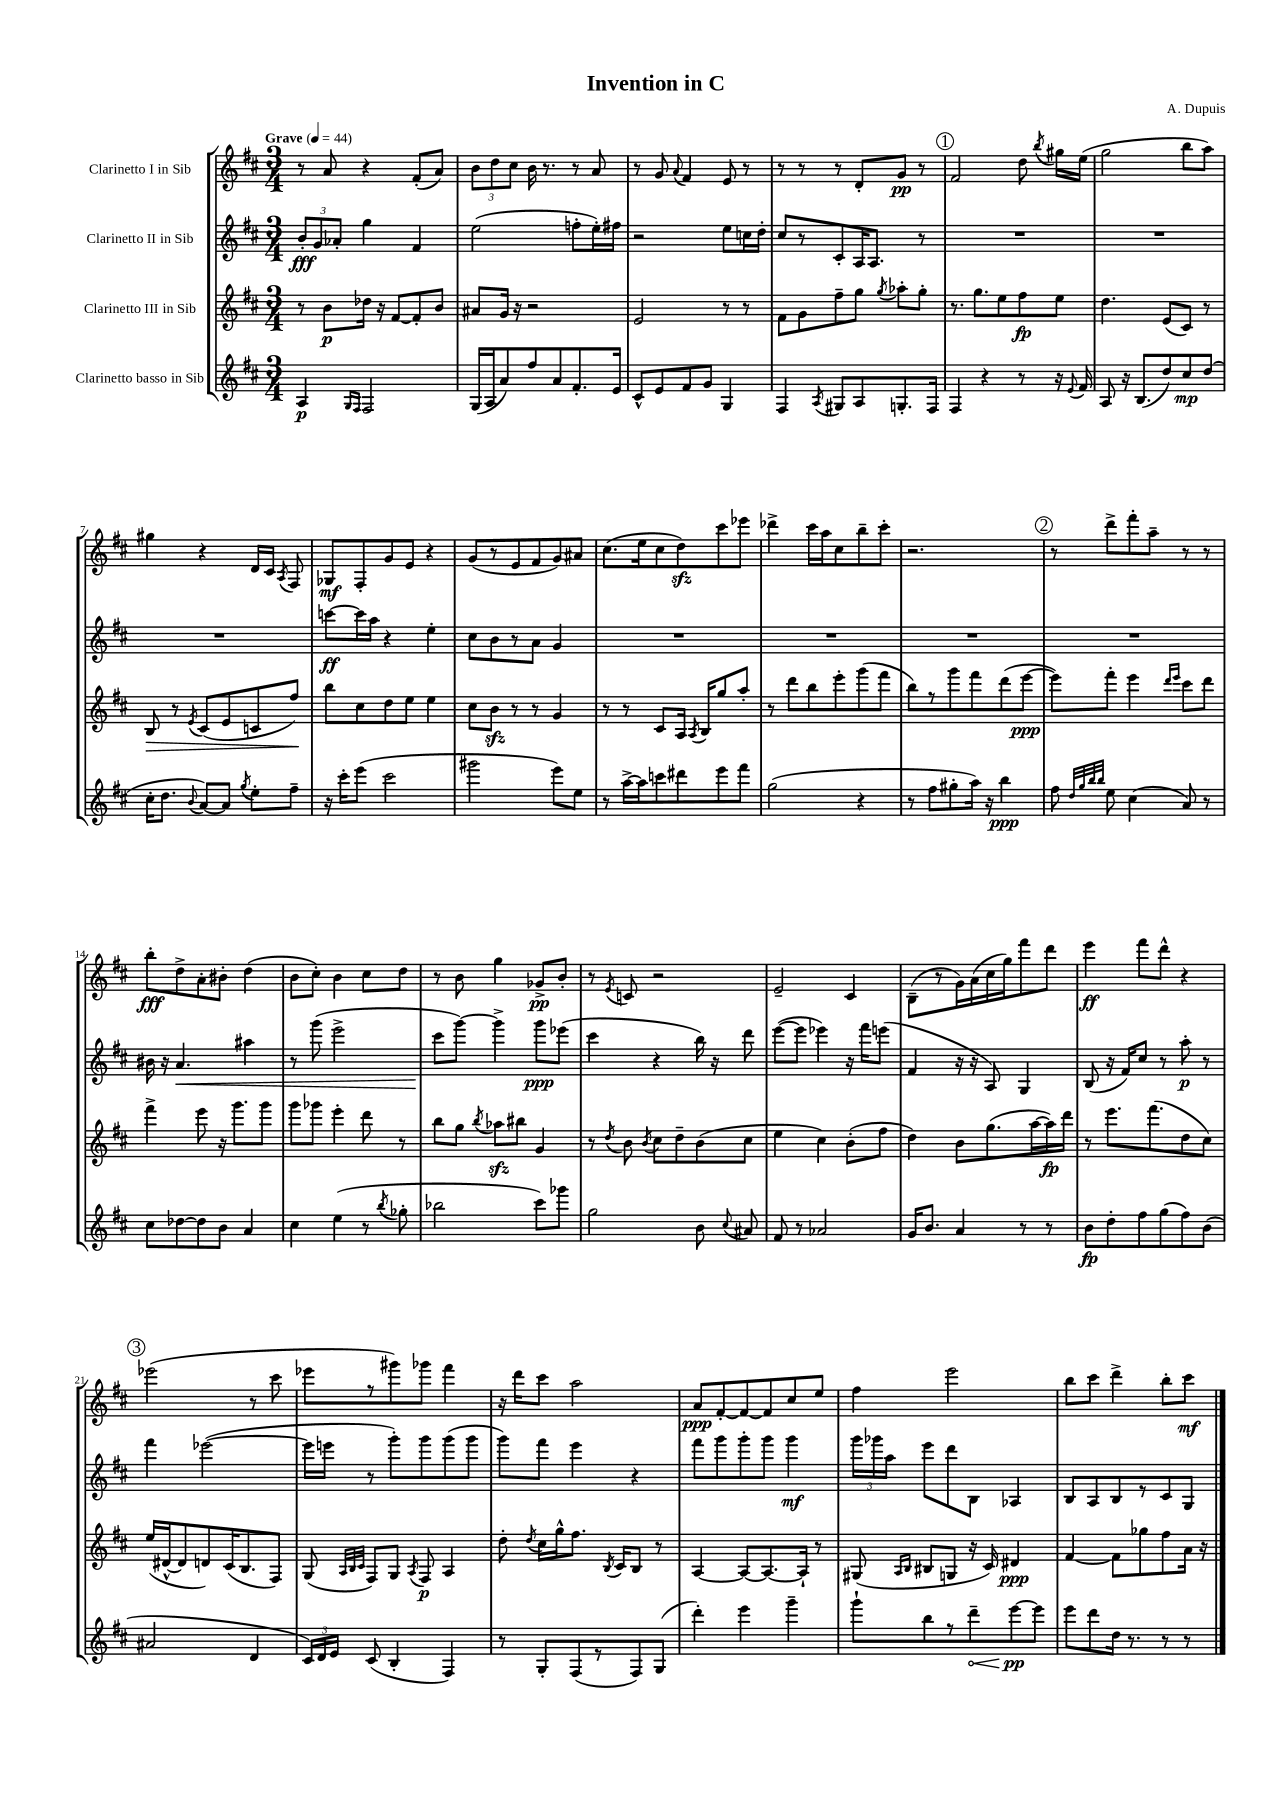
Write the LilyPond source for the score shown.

\header { title = "Invention in C" composer = "A. Dupuis" }
<<
\new StaffGroup <<
\new Staff = "s0" \with { instrumentName = "Clarinetto I in Sib" } {
    \clef treble \key d \major \numericTimeSignature \time 3/4 \tempo "Grave" 4 = 44
    \autoBeamOff r8 a'8 r4 fis'8[-.( a'8]) |
    \tuplet 3/2 { b'8[ d''8 cis''8] } b'16 r8. r8 a'8 |
    r8 g'8 \appoggiatura { a'8 } fis'4 e'8 r8 |
    r8 r8 r8 d'8[-. g'8]\pp r8 |
    \mark \markup { \circle "1" } fis'2 d''8 \acciaccatura { b''8 } gis''16[ e''16]( |
    g''2 b''8[ a''8]) |
    gis''4 r4 d'16[ cis'16] \acciaccatura { a8 } fis8 |
    ges8[\mf fis8-. g'8 e'8] r4 |
    g'8[( r8 e'8 fis'8 g'8) ais'8] |
    cis''8.[( e''16 cis''8 d''8\sfz) cis'''8 ees'''8] |
    des'''4-> cis'''16[ a''16 cis''8 b''8-- cis'''8]-. |
    r2. |
    \mark \markup { \circle "2" } r8 d'''8[-> fis'''8-. a''8]-- r8 r8 |
    b''8[-.\fff d''8-> a'8-. bis'8]-. d''4( |
    b'8[ cis''8]-.) b'4 cis''8[ d''8] |
    r8 b'8 g''4 ges'8[->\pp b'8]-. |
    r8 \acciaccatura { e'8 } c'8 r2 |
    e'2-- cis'4 |
    b8[--( r8 g'16) a'16( cis''16 g''16) fis'''8 d'''8] |
    e'''4\ff fis'''8[ d'''8]-^ r4 |
    \mark \markup { \circle "3" } ees'''2( r8 cis'''8 |
    ees'''8[ r8 gis'''8) ges'''8] fis'''4 |
    r16 d'''16[ cis'''8] a''2 |
    a'8[\ppp fis'8~-. fis'8~ fis'8 cis''8 e''8] |
    fis''4 e'''2 |
    b''8[ cis'''8] d'''4-> b''8[-. cis'''8]\mf \bar "|." |
}
\new Staff = "s1" \with { instrumentName = "Clarinetto II in Sib" } {
    \clef treble \key d \major \numericTimeSignature \time 3/4
    \autoBeamOff \tuplet 3/2 { b'8[-.\fff g'8 aes'8]-. } g''4 fis'4 |
    e''2( f''8[-. e''16-.) fis''16] |
    r2 e''8[ c''16 d''16]-. |
    cis''8[ r8 cis'8-. a16 a8.] r8 |
    \mark \markup { \circle "1" } R2. |
    R2. |
    R2. |
    c'''8[~\ff c'''16 a''16] r4 e''4-. |
    cis''8[ b'8 r8 a'8] g'4 |
    R2. |
    R2. |
    R2. |
    \mark \markup { \circle "2" } R2. |
    bis'16 r16 a'4.\< ais''4 |
    r8 g'''8( e'''2-> |
    cis'''8[\! g'''8]~) g'''4-> g'''8[\ppp ees'''8]( |
    cis'''4 r4 b''16) r16 d'''8 |
    e'''8[~( e'''8] ees'''4) r16 fis'''16[ e'''8]( |
    fis'4 r16 r16 a8) g4 |
    b8( r16 fis'16[) cis''8] r8 a''8-.\p r8 |
    \mark \markup { \circle "3" } fis'''4 ees'''2~( |
    ees'''16[ e'''16] r8 g'''8[-.) g'''8 g'''8( g'''8] |
    g'''8[) fis'''8] e'''4 r4 |
    fis'''8[ g'''8 g'''8-. g'''8] g'''4\mf |
    \tuplet 3/2 { g'''16[ ges'''16 a''16] } e'''8[ d'''8 b8] aes4 |
    b8[ a8 b8 r8 cis'8 g8] \bar "|." |
}
\new Staff = "s2" \with { instrumentName = "Clarinetto III in Sib" } {
    \clef treble \key d \major \numericTimeSignature \time 3/4
    \autoBeamOff r8 b'8[\p des''16] r16 fis'8[~ fis'8-. b'8] |
    ais'8[ g'16] r16 r2 |
    e'2 r8 r8 |
    fis'8[ g'8 fis''8-- g''8] \acciaccatura { g''8 } aes''8[-. g''8]-. |
    \mark \markup { \circle "1" } r8. g''8.[ e''8 fis''8\fp e''8] |
    d''4. e'8[( cis'8]) r8 |
    b8\> r8 \acciaccatura { e'8 } cis'8[( e'8 c'8 fis''8]\!) |
    b''8[ cis''8 d''8 e''8] e''4 |
    cis''8[ b'8]\sfz r8 r8 g'4 |
    r8 r8 cis'8[ a16] \acciaccatura { a8 } b16[ g''8 a''8]-. |
    r8 d'''8[ b''8 e'''8-. g'''8( fis'''8] |
    b''8[) r8 g'''8 fis'''8 d'''8( e'''8]~\ppp |
    \mark \markup { \circle "2" } e'''8[) fis'''8]-. e'''4 \grace { d'''16[ e'''16] } cis'''8[ d'''8] |
    fis'''4-> e'''8 r16 g'''8.[ g'''8] |
    g'''8[ ges'''8] e'''4-. d'''8 r8 |
    b''8[ g''8] \acciaccatura { b''8 } aes''8[\sfz bis''8] g'4 |
    r8 \acciaccatura { d''8 } b'8 \acciaccatura { b'8 } cis''8[ d''8-- b'8( cis''8] |
    e''4 cis''4) b'8[-.( fis''8] |
    d''4) b'8[ g''8.( a''16~ a''16\fp) d'''16] |
    r8 e'''8.[ fis'''8.( d''8 cis''8]) |
    \mark \markup { \circle "3" } e''16[( dis'16~-^ dis'8 d'8) cis'16( b8. fis8]) |
    g8( \grace { a32[ b32 cis'32] } fis8[) g8] \acciaccatura { a8 } fis8\p a4 |
    d''8-. \acciaccatura { d''8 } cis''16[ g''16-^ fis''8.] \acciaccatura { b8 } cis'16[ b8] r8 |
    a4~ a8[~ a8.~ a16]-! r8 |
    gis8( \grace { a16[ b16] } bis8[ g8] r16 cis'16) dis'4\ppp |
    fis'4~ fis'8[ ges''8 fis''8 a'16] r16 \bar "|." |
}
\new Staff = "s3" \with { instrumentName = "Clarinetto basso in Sib" } {
    \clef treble \key d \major \numericTimeSignature \time 3/4
    \autoBeamOff a4\p \grace { g16[ fis16] } fis2 |
    g16[( a16 a'8) fis''8 a'8 fis'8.-. e'16] |
    cis'8[-^ e'8 fis'8 g'8] g4 |
    fis4 \acciaccatura { a8 } gis8[ a8 g8.-. fis16] |
    \mark \markup { \circle "1" } fis4 r4 r8 r16 \appoggiatura { e'8 } fis'16 |
    a8 r16 b8.[( d''8) cis''8\mp d''8]( |
    cis''16[-. d''8.] \appoggiatura { b'8 } a'8[~) a'8] \acciaccatura { g''8 } e''8[-. fis''8]-- |
    r16 cis'''16[-. e'''8]( cis'''2 |
    gis'''2 e'''8[) e''8] |
    r8 a''16[~-> a''16 c'''8 dis'''8 e'''8 fis'''8] |
    g''2( r4 |
    r8 fis''8[ gis''8-. a''16]) r16 b''4\ppp |
    \mark \markup { \circle "2" } fis''8 \grace { d''32[ g''32 b''32 b''32] } e''8 cis''4( a'8) r8 |
    cis''8[ des''8~ des''8 b'8] a'4 |
    cis''4 e''4( r8 \acciaccatura { b''8 } ges''8-. |
    bes''2 cis'''8[) ges'''8] |
    g''2 b'8 \appoggiatura { cis''8 } ais'8 |
    fis'8 r8 aes'2 |
    g'16[ b'8.] a'4 r8 r8 |
    b'8[\fp d''8-. fis''8 g''8( fis''8) b'8]( |
    \mark \markup { \circle "3" } ais'2 d'4 |
    \tuplet 3/2 { cis'16[) d'16 e'16] } cis'8( b4-. fis4) |
    r8 g8[-. fis8( r8 fis8) g8]( |
    d'''4-.) e'''4 g'''4-- |
    g'''8[-! b''8 r8 \once \override Hairpin.circled-tip = ##t d'''8--\< e'''8~\pp\! e'''8] |
    e'''8[ d'''8 d''16] r8. r8 r8 \bar "|." |
}
>>
>>
